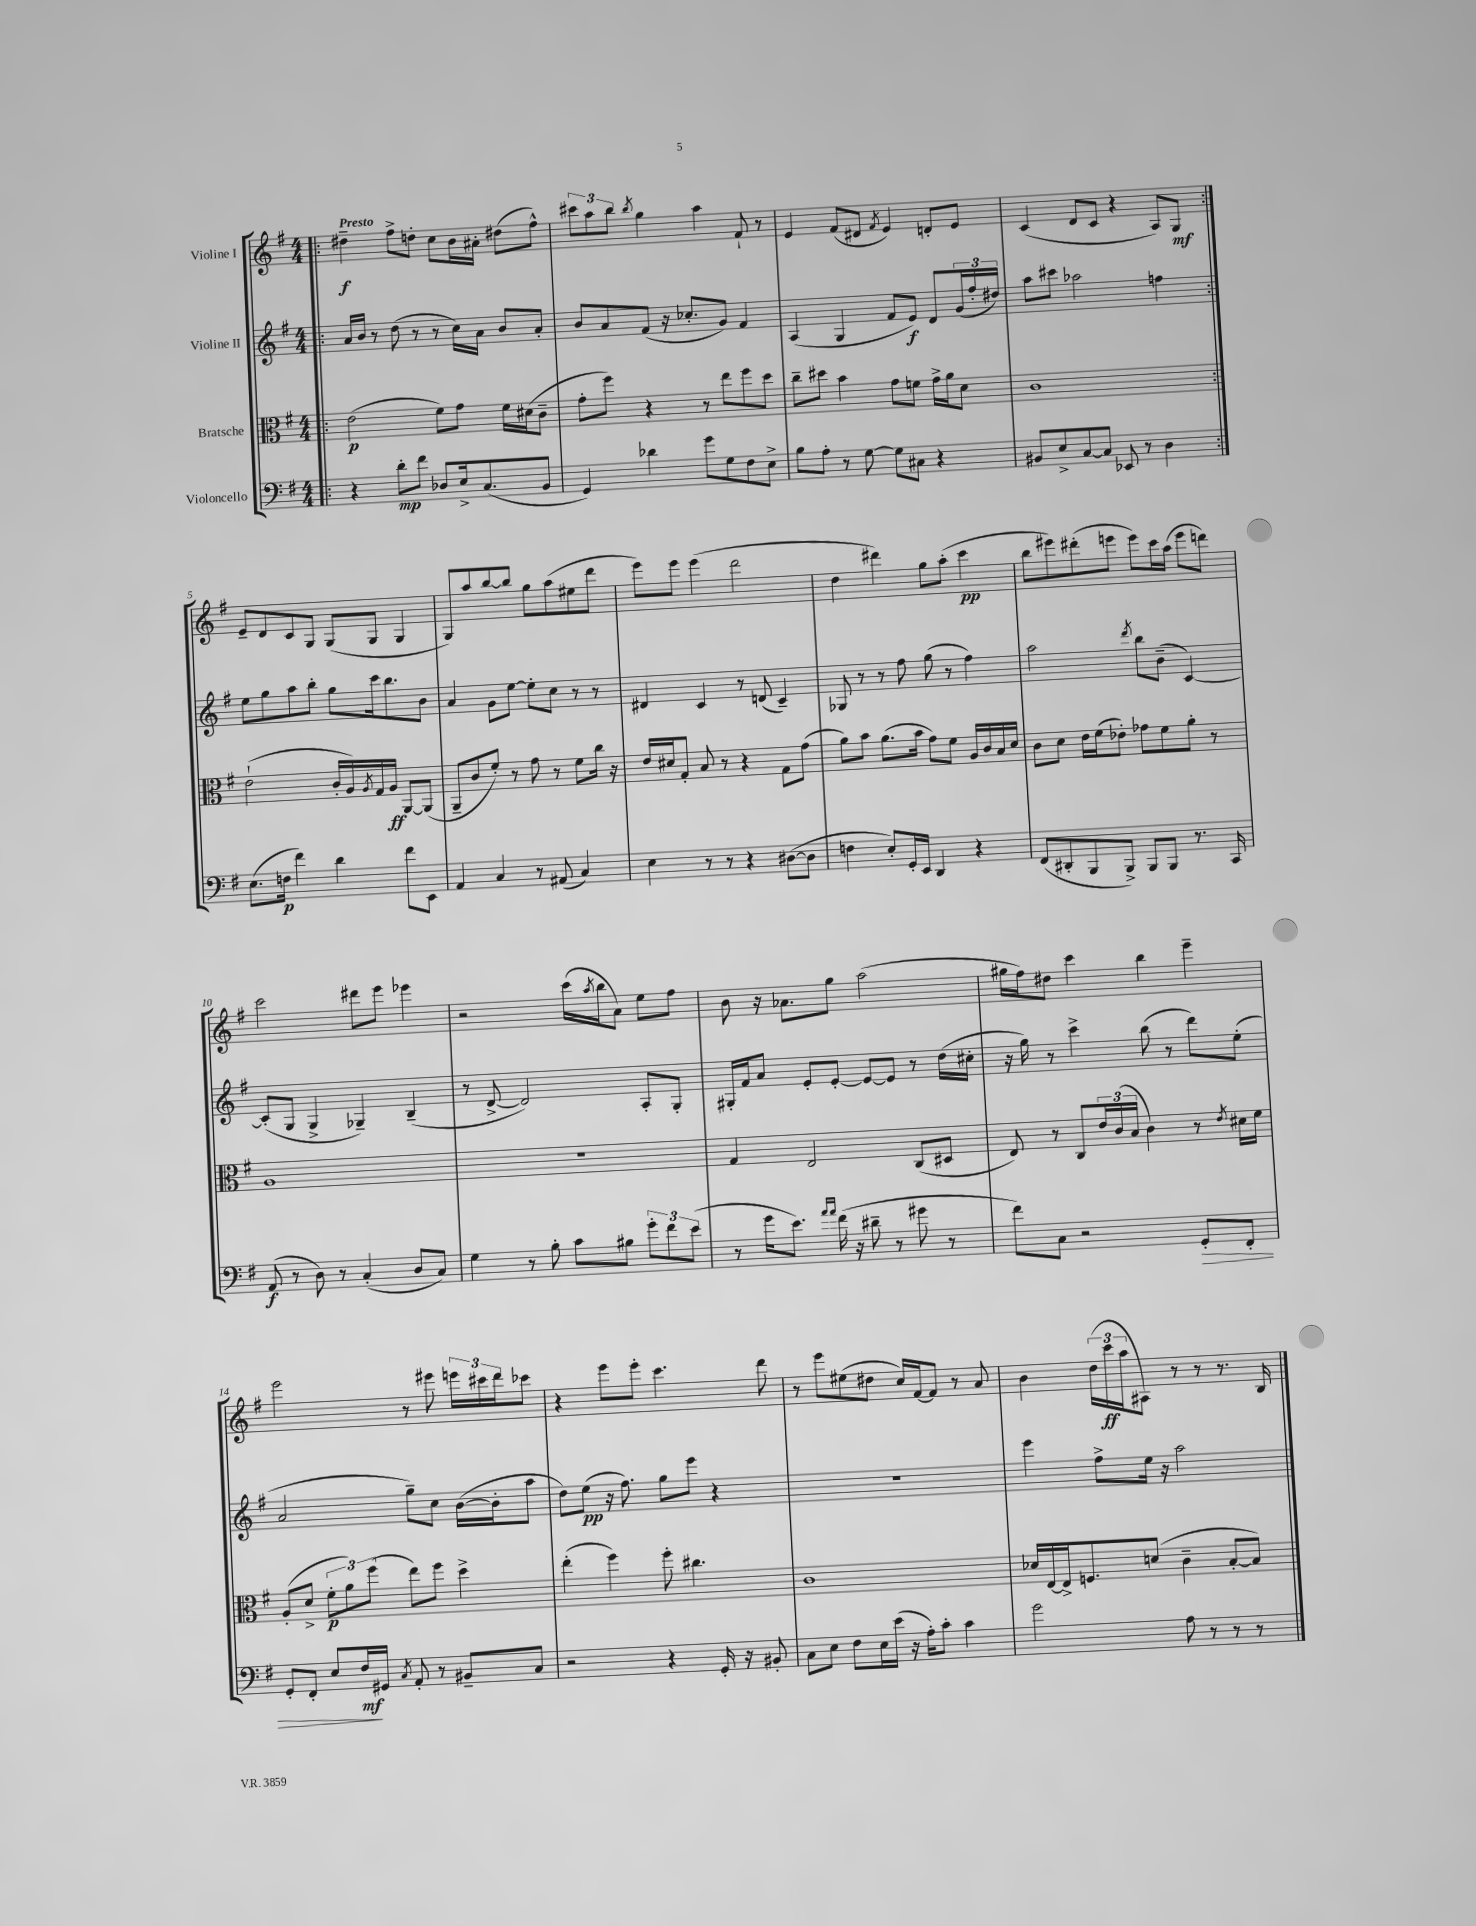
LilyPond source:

<<
\new StaffGroup <<
\new Staff = "s0" \with { instrumentName = "Violine I" } {
    \clef treble \key g \major \numericTimeSignature \time 4/4 \tempo "Presto"
    \repeat volta 2 { \bar ".|:" dis''4--\f fis''8-> d''8-. c''8 b'16 ais'16-. dis''8( fis''8-^) |
    \tuplet 3/2 { cis'''8 a''8 b''8 } \acciaccatura { b''8 } g''4 a''4 fis'8-! r8 |
    e'4 fis'8( dis'8 \acciaccatura { fis'8 } e'4) d'8-. e'8 |
    c'4( d'8 c'8 r4 a8) g8\mf | }
    e'8-- d'8 c'8 g8 g8( g8 g4 |
    g8) a''8 b''8~ b''8 g''8 a''8( eis''8 d'''8 |
    e'''8) e'''8 e'''4( d'''2 |
    d''4 dis'''4) g''8 a''8-.( c'''4\pp |
    b''8 eis'''8) dis'''8-.( e'''8 e'''8) c'''16 a''16( e'''8 d'''8) |
    c'''2 dis'''8 e'''8 ees'''4 |
    r2 c'''16( \acciaccatura { a''8 } b''16 a'8) e''8 fis''8 |
    b'8 r16 aes'8. g''8 a''2( |
    gis''16 fis''16) dis''8 c'''4 b''4 e'''4-- |
    e'''2 r8 eis'''8 \tuplet 3/2 { e'''16 cis'''16 d'''16 } ces'''8 |
    r4 e'''8 e'''8-. c'''4. d'''8 |
    r8 e'''8 eis''8( dis''8 c''16) fis'16~ fis'8 r8 a'8 |
    b'4 \tuplet 3/2 { d''16( c'''16\ff a''16 } ais8) r8 r8 r8. b16 \bar "|." |
}
\new Staff = "s1" \with { instrumentName = "Violine II" } {
    \clef treble \key g \major \numericTimeSignature \time 4/4
    \repeat volta 2 { \bar ".|:" a'16 b'16 r8 d''8( r8 r8 c''16) a'16 b'8 a'8-. |
    b'8 a'8 fis'8( r16 ces''8.-. g'8) fis'4 |
    a4( g4 fis'8 e'8\f) d'8 \tuplet 3/2 { g'16( fis''16-. dis''16) } |
    a''8 cis'''8 aes''2 f''4 | }
    e''8 g''8 a''8 b''8-. g''8 c'''16 b''8. b'8 |
    a'4 g'8 e''8~ e''8-. c''8 r8 r8 |
    dis'4 c'4 r8 d'8( c'4--) |
    ges8 r8 r8 fis''8 g''8( r8 fis''4) |
    a''2 \acciaccatura { d'''8 } b''8 b'8--( c'4~) |
    c'8-.( g8 g4-> ges4--) b4--( |
    r8 d'8~-> d'2) a8-. g8-. |
    gis16-. fis'16 a'8 e'8-. e'8~-. e'8~ e'8 r8 d''16( cis''16-. |
    r16 g''16) r8 c'''4-> b''8( r8 d'''8) e''8-.( |
    a'2 g''8--) c''8 b'16~( b'16-. a''8 |
    d''8) e''8\pp( r16 fis''8.) g''8 e'''8 r4 |
    R1 |
    e'''4 fis''8-> e''16 r16 a''2 \bar "|." |
}
\new Staff = "s2" \with { instrumentName = "Bratsche" } {
    \clef alto \key g \major \numericTimeSignature \time 4/4
    \repeat volta 2 { \bar ".|:" e'2\p( fis'8) g'8 fis'16 dis'16( c'8-- |
    g'8-. fis''8) r4 r8 e''8 fis''8 d''8 |
    c''8-- dis''8 b'4 g'8 f'8 g'16-> a'16 d'8 |
    c'1 | }
    e'2-!( c'16-. a16) \acciaccatura { a8 } g16 a16\ff a,8~ a,8( |
    a,8-- c'8 fis'8-.) r8 g'8 r8 fis'8 c''16 r16 |
    e'16 dis'16 g8-. b8 r8 r4 g8 g'8( |
    a'8) b'8 a'8.( b'16 g'8) fis'8 a16 c'16 b16 d'16 |
    c'8 d'8 e'16 fis'16( ees'8-.) ges'8 fis'8 a'8-. r8 |
    a1 |
    R1 |
    g4 e2 c8( dis8 |
    e8) r8 c8 \tuplet 3/2 { e'16 c'16( b16 } c'4) r8 \acciaccatura { e'8 } dis'16 fis'16 |
    a8-.( d'8-> \tuplet 3/2 { fis'8-.\p a'8) fis''8( } e''8) fis''8 d''4-> |
    e''4-.( fis''4) fis''8-. cis''4. |
    c'1 |
    des'16 e16~ e16-> f8. d'8( c'4-- b8~-. b8) \bar "|." |
}
\new Staff = "s3" \with { instrumentName = "Violoncello" } {
    \clef bass \key g \major \numericTimeSignature \time 4/4
    \repeat volta 2 { \bar ".|:" r4 d'8-.\mp fis'8 des8 e16-> c8.( b,8 |
    g,4) des'4 g'8 g8 fis8 e8-> |
    b8 a8-. r8 g8~ g8 cis8 r4 |
    bis,8 e8-> c8~ c8 ees,8 r8 d4 | }
    e8.( f16\p fis'4) d'4 fis'8 e,8 |
    a,4 c4 r8 ais,8( c4) |
    e4 r8 r8 r4 dis8~( dis8 |
    f4 e8-.) g,16-. e,16 d,4 r4 |
    fis,8( dis,8-. b,,8 b,,8->) b,,8 b,,8 r8. c,16 |
    a,8\f( r8 d8) r8 c4-.( d8 c8) |
    g4 r8 b8-. c'8 bis8 \tuplet 3/2 { g'8-. fis'8 e'8( } |
    r8 g'16 e'8.) \grace { a'16 a'16 } fis'16( r16 dis'8-- r8 gis'8 r8 |
    fis'8) c8 r2 g,8-.\> fis,8-. |
    g,8-. fis,8-. e8 fis16\mf\! gis,16 \acciaccatura { c8 } a,8-. r8 bis,8-- c8 |
    r2 r4 g,16-. r16 bis,8-. |
    c8 e8 fis8 e16 e'16( r16 a16-.) c'8-. c'4 |
    g'2 a8 r8 r8 r8 \bar "|." |
}
>>
>>
